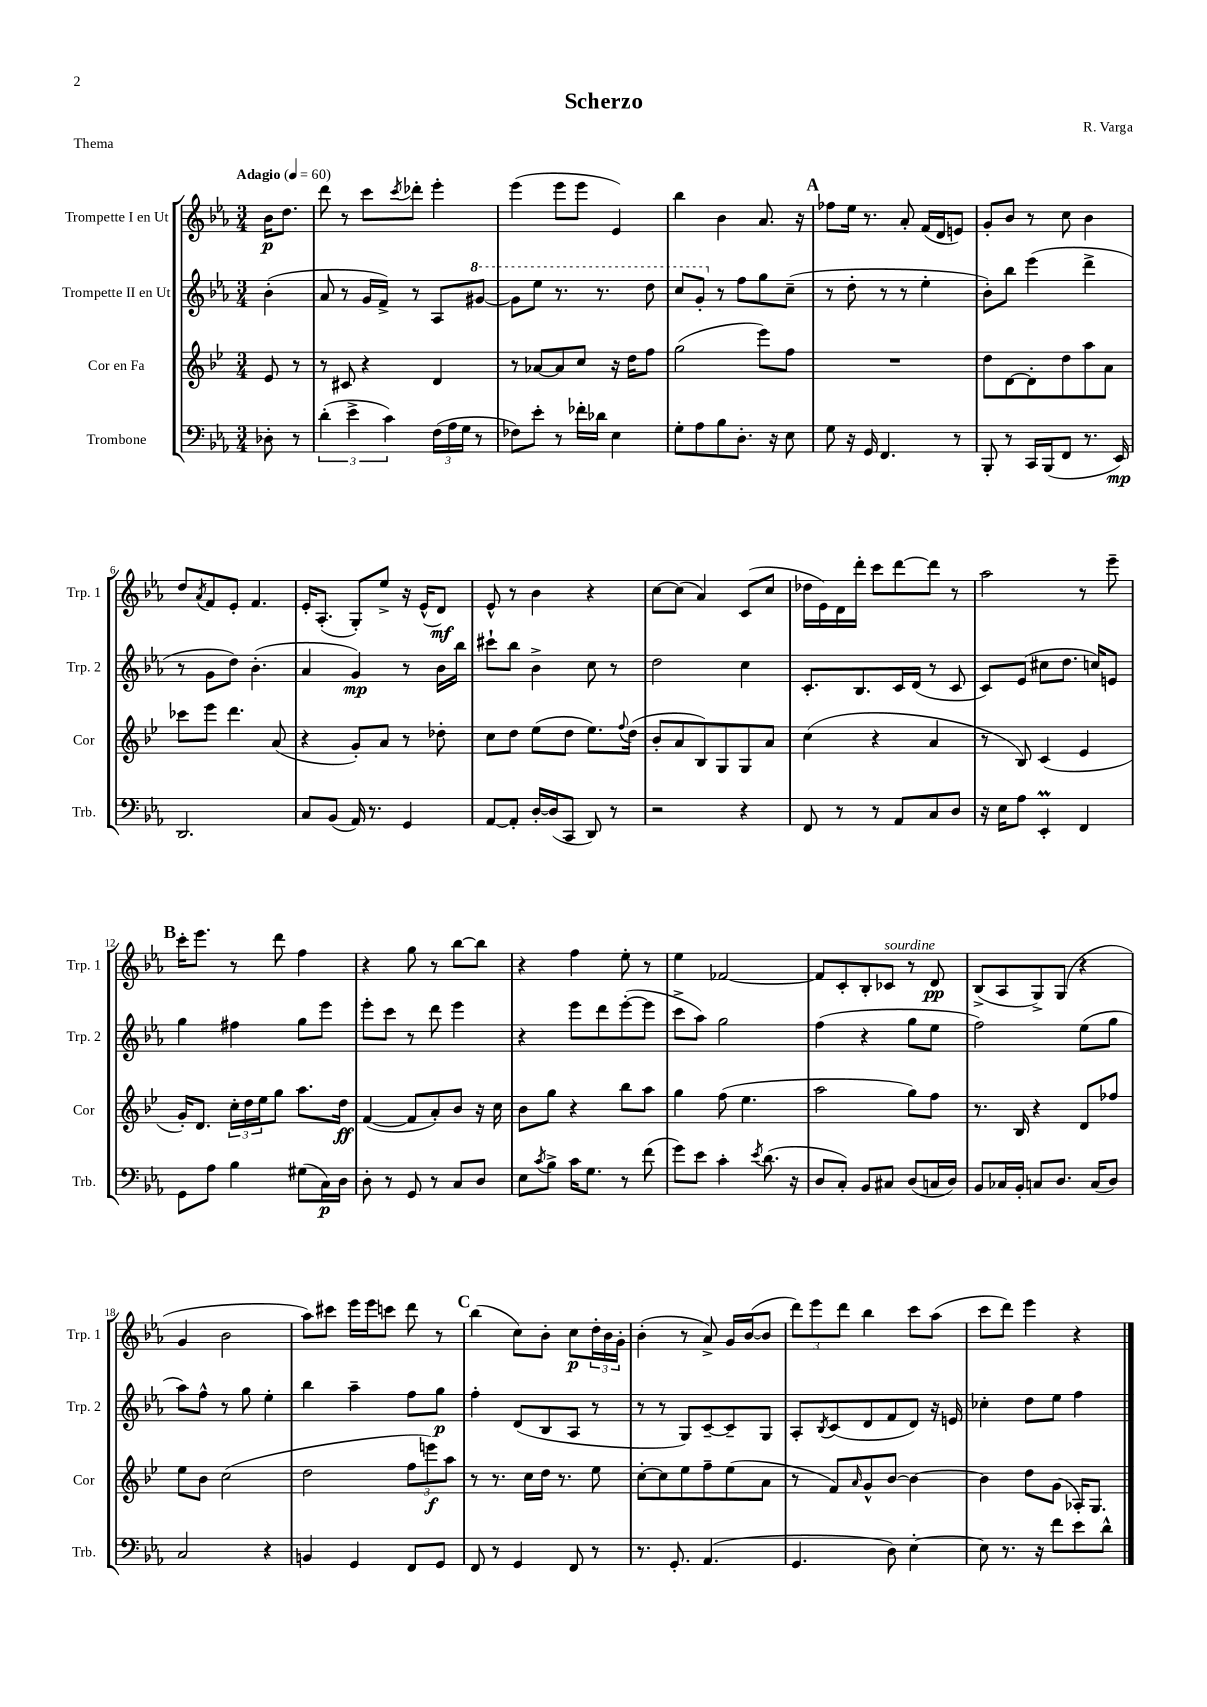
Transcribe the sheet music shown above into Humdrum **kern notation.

**kern	**kern	**kern	**kern
*staff4	*staff3	*staff2	*staff1
*clefF4	*clefG2	*clefG2	*clefG2
*k[b-e-a-]	*k[b-e-]	*k[b-e-a-]	*k[b-e-a-]
*M3/4	*M3/4	*M3/4	*M3/4
*MM60	*MM60	*MM60	*MM60
8D-'\	8e-/	(4b-'\	16b-\LK
.	.	.	8.dd\J
8r	8r	.	.
=	=	=	=
(6d'\	8r	8a-/	8ddd\
.	8c#/	8r	8r
6e-^\	.	.	.
.	4r	16g/LL	8ccc\L
.	.	16f^/JJ)	.
6c\)	.	.	.
.	.	.	8qccc/
.	.	8r	8ddd-'\J
(24F\LL	4d/	8A-/L	4eee-'\
24A-\	.	.	.
24G\JJ	.	.	.
8r	.	[8gg#/J	.
=	=	=	=
8F-\L)	8r	8gg#\]L	(4eee-\
8e-'\J	[8a-/L	8eee-\J	.
8r	8a-/]	8.r	8eee-\L
16f-'\LL	8cc/J	.	8eee-\J
16d-\JJ	.	8.r	.
4E-\	16r	.	4e-/)
.	16dd\LK	.	.
.	8ff\J	8ddd\	.
=	=	=	=
8G'\L	(2gg\	8ccc/L	4bb-\
8A-\	.	8gg'/J	.
8B-\	.	8r	4b-\
8.D'\J	.	8ff\L	.
.	8eee-\L)	8gg\	8.a-/
16r	.	.	.
8E-\	8ff\J	(8cc~\J	.
.	.	.	16r
=	=	=	=
8G\	2.r	8r	8ff-\L
16r	.	8dd'\	16ee-\Jk
16GG/	.	.	8.r
4.FF/	.	8r	.
.	.	8r	8a-'/
.	.	4ee-'\	(16f/LL
.	.	.	16d/J
8r	.	.	8e/J)
=	=	=	=
8BBB-'/	8dd\L	8b-'\L)	8g'/L
8r	[8d\	8bb-\J	8b-/J
16CC/LL	8d'\]	(4eee-\	8r
(16BBB-/J	.	.	.
8FF/J	8dd\	.	8cc\
8.r	8aa\	4ddd^\	4b-\
.	8a\J	.	.
16EE-/)	.	.	.
=	=	=	=
2.DD/	8ccc-\L	8r	8dd/L
.	.	.	8qa-/
.	8eee-\J	8g\L	8f/
.	4.ddd\	8dd\J)	8e-'/J
.	.	(4.b-'\	4.f/
.	(8a/	.	.
=	=	=	=
8C/L	4r	4a-/	16e-'/LK
.	.	.	(8.A-'/J
(8BB-/J	.	.	.
16AA-/)	8g'/L)	4g/)	8G'/L)
8.r	.	.	.
.	8a/J	.	8ee-^/J
4GG/	8r	8r	16r
.	.	.	(16e-^^/LK
.	8dd-'\	16b-\LL	8d/J)
.	.	16bb-\JJ	.
=	=	=	=
[8AA-/L	8cc\L	8ccc#`\L	8e-^^/
8AA-'/]J	8dd\J	8bb-\J	8r
[16D'/LL	(8ee-\L	4b-^\	4b-\
(16D/]J	.	.	.
8CC/J	8dd\J	.	.
8DD/)	8.ee-\L)	8cc\	4r
8r	.	8r	.
.	8qqff/	.	.
.	(16dd\Jk	.	.
=	=	=	=
2r	8b-'/L	2dd\	[8cc\L
.	8a/	.	(8cc\]J
.	8B-/)	.	4a-/)
.	8G/	.	.
4r	8G/	4cc\	(8c/L
.	8a/J	.	8cc/J
=	=	=	=
8FF/	(4cc\	8.c'/L	16dd-\LL
.	.	.	16e-\)
8r	.	.	16d\
.	.	8.B-/	16ddd'\JJ
8r	4r	.	8ccc\L
8AA-/L	.	16c/L	[8ddd\
.	.	(16d/JJ	.
8C/	4a/	8r	8ddd\]J
8D/J	.	8c/	8r
=	=	=	=
16r	8r	8c/L)	2aa-\
16E-\LK	.	.	.
8A-\J	8B-/)	(8e-/J	.
4EE-'/	(4c/	8cc#\L	.
.	.	8.dd\J	.
4FF/	4e-/	.	8r
.	.	16cc/LK)	.
.	.	8e/J	8eee-~\
=	=	=	=
8GG\L	16g'/LK)	4gg\	16ccc'\LK
.	8.d/J	.	8.eee-\J
8A-\J	.	.	.
4B-\	24cc'\LL	4ff#\	8r
.	24dd\	.	.
.	24ee-\J	.	.
.	8gg\J	.	8ddd\
(8G#\L	8.aa\L	8gg\L	4ff\
16C\L)	.	8eee-\J	.
16D\JJ	16dd\Jk	.	.
=	=	=	=
8D'\	([4f/	8eee-'\L	4r
8r	.	8ccc\J	.
8GG/	8f/]L	8r	8gg\
8r	8a'/)	8ddd\	8r
8C/L	8b-/J	4eee-\	[8bb-\L
8D/J	16r	.	8bb-\]J
.	16cc\	.	.
=	=	=	=
8E-\L	8b-\L	4r	4r
8qc/	.	.	.
8B-^\J	8gg\J	.	.
16c\LK	4r	8eee-\L	4ff\
8.G\J	.	.	.
.	.	8ddd\	.
8r	8bb-\L	([8eee-'\	8ee-'\
(8f\	8aa\J	8eee-\]J	8r
=	=	=	=
8g\L)	4gg\	8ccc^\L	4ee-\
8e-\J	.	8aa-\J)	.
4c'\	(8ff\	2gg\	[2f-/
.	4.ee-\	.	.
8qe-/	.	.	.
(8.d\	.	.	.
16r	.	.	.
=	=	=	=
8D/L	2aa\	(4ff\	8f-/]L
8C'/J)	.	.	8c'/
8BB-/L	.	4r	8B-'/
8C#/J	.	.	8c-/J
(8D/L	8gg\L)	8gg\L	8r
16C/L	8ff\J	8ee-\J	8d/
16D/JJ)	.	.	.
=	=	=	=
8BB-/L	8.r	2ff\)	(8B-^/L
16C-/L	.	.	8A-/
16BB-'/JJ	16B-/	.	.
8C/L	4r	.	8G^/)
8.D/J	.	.	(8G/J
.	8d/L	(8ee-\L	4r
(16C/LK	.	.	.
8D/J)	8ff-/J	8gg\J	.
=	=	=	=
2C/	8ee-\L	8aa-\L)	4g/
.	8b-\J	8ff^^\J	.
.	(2cc\	8r	2b-\
.	.	8gg\	.
4r	.	4ee-'\	.
=	=	=	=
4BB/	2dd\	4bb-\	8aa-\L)
.	.	.	8ccc#\J
4GG/	.	4aa-~\	16eee-\LL
.	.	.	16eee-\J
.	.	.	8ccc\J
8FF/L	12ff\L	8ff\L	8ddd\
.	12eee\)	.	.
8GG/J	.	8gg\J	8r
.	12aa\J	.	.
=	=	=	=
8FF/	8r	4ff'\	(4bb-\
8r	8.r	.	.
4GG/	.	(8d/L	8cc\L)
.	16cc\LL	.	.
.	16dd\JJ	8B-/	8b-'\J
.	8.r	.	.
8FF/	.	8A-/J	8cc\L
8r	8ee-\	8r	24dd'\L
.	.	.	24b-\
.	.	.	24g'\JJ
=	=	=	=
8.r	[8cc'\L	8r	(4b-'\
.	8cc\]	8r	.
8.GG'/	.	.	.
.	8ee-\	8G/L)	8r
(4.AA-/	8ff~\	[8c~/	8a-^/)
.	(8ee-\	8c~/]	16g/LL
.	.	.	([16b-/J
.	8a\J	8G/J	8b-/]J
=	=	=	=
4.GG/	8r	8A-'/L	12ddd\L)
.	.	.	12eee-\
.	.	8qB-/	.
.	8f/L)	(8c/	.
.	.	.	12ddd\J
.	16qqa/	.	.
.	8g^^/	8d/	4bb-\
8D\)	[8b-/J	8f/	.
[4E-'\	4b-\_	8d/J)	8ccc\L
.	.	16r	(8aa-\J
.	.	16e/	.
=	=	=	=
8E-\]	4b-\]	4cc-'\	8ccc\L
8.r	.	.	8ddd\J)
.	8dd\L	8dd\L	4eee-\
16r	.	.	.
8f\L	(8g\J	8ee-\J	.
8e-\	16A-'/LK)	4ff\	4r
.	8.G/J	.	.
8d^^\J	.	.	.
==	==	==	==
*-	*-	*-	*-
